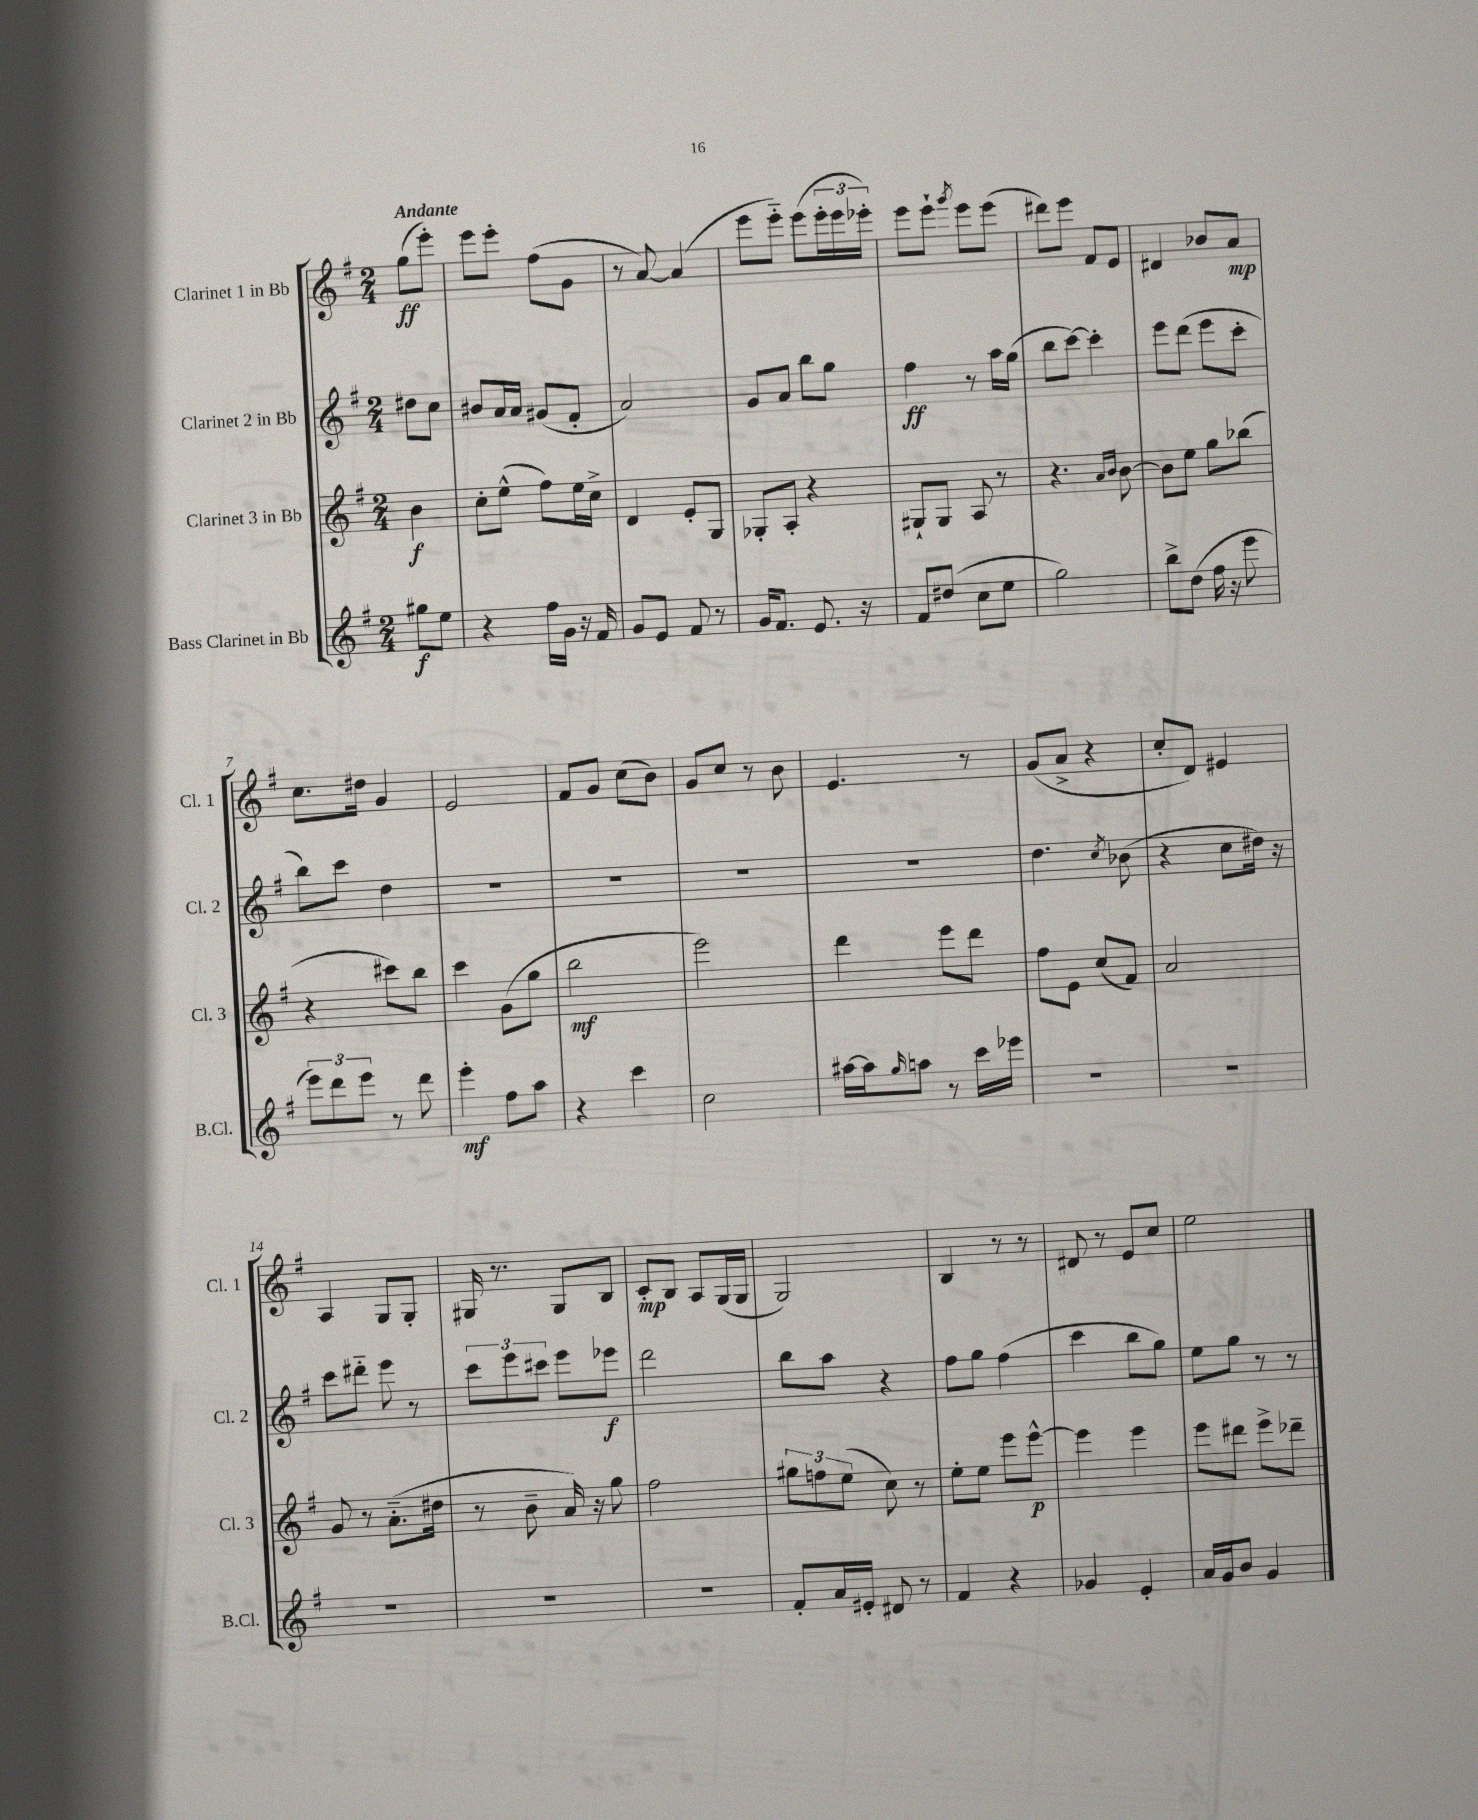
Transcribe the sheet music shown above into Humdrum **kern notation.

**kern	**kern	**kern	**kern
*staff4	*staff3	*staff2	*staff1
*clefG2	*clefG2	*clefG2	*clefG2
*k[f#]	*k[f#]	*k[f#]	*k[f#]
*M2/4	*M2/4	*M2/4	*M2/4
8gg#\L	4b\	8dd#\L	(8gg\L
8ee\J	.	8cc\J	8eee'\J)
=	=	=	=
4r	8cc'\L	8b#/L	8eee\L
.	(8ee^^\J	16a/L	8eee'\J
.	.	16a/JJ	.
16ff#\LL	8ff#\L)	(8g#/L	(8ff#\L
16g\JJ	.	.	.
16r	16ee\L	8f#'/J	8g\J
16f#/	16cc^\JJ	.	.
=	=	=	=
8g/L	4d/	2a/)	8r
8e/J	.	.	[8a/)
8f#/	8e'/L	.	(4a/]
8r	8G/J	.	.
=	=	=	=
16g/LK	8G-'/L	8g/L	8eee\L
8.f#/J	.	.	.
.	8A'/J	8a/J	8eee'~\J)
8.e/	4r	8bb\L	(8eee\L
.	.	8gg\J	24eee'\L
.	.	.	24eee\
16r	.	.	.
.	.	.	24eee-'\JJ)
=	=	=	=
8f#/L	8G#`/L	4ff#\	8eee\L
(8dd#/J	8G#/J	.	8eee`\J
.	.	.	8qggg/
8cc\L	8A/	8r	8eee\L
8ee\J	8r	16aa\LL	(8eee\J
.	.	(16gg\JJ	.
=	=	=	=
2gg\)	4.r	8bb\L	8ddd#\L)
.	.	[8ccc\J)	8eee\J
.	.	4ccc'\]	8f#/L
.	16qqa/LL	.	.
.	16qqb/JJ	.	.
.	[8b\	.	8e/J
=	=	=	=
8bb^\L	8b\]L	8eee\L	4d#/
(8dd\J	8ee\J	(8ddd\J	.
16ff#\	8gg\L	8eee\L	8b-/L
16r	.	.	.
8eee\	(8bb-\J	8ccc'\J	8a/J
=	=	=	=
12eee\L)	4r	8bb\L)	8.cc\L
12ddd\	.	.	.
.	.	8ccc\J	.
12eee\J	.	.	.
.	.	.	16dd#\Jk
8r	8ccc#\L)	4dd\	4g/
8ddd\	8bb\J	.	.
=	=	=	=
4eee'\	4ccc\	2r	2e/
8ff#\L	(8g\L	.	.
8aa\J	8gg\J	.	.
=	=	=	=
4r	2bb\	2r	8f#/L
.	.	.	8g/J
4ccc\	.	.	(8cc\L
.	.	.	8b\J)
=	=	=	=
2cc\	2eee\)	2r	8g/L
.	.	.	8cc/J
.	.	.	8r
.	.	.	8b\
=	=	=	=
[16aa#\LL	4ddd\	2r	4.e/
16aa#\]J	.	.	.
16qqgg/	.	.	.
8aa\J	.	.	.
8r	8eee\L	.	.
16ccc\LL	8ddd\J	.	8r
16eee-\JJ	.	.	.
=	=	=	=
2r	8ff#\L	4.dd\	(8g/L
.	8e\J	.	8a^/J
.	(8cc/L	.	4r
.	.	8qcc/	.
.	8f#/J)	(8b-\	.
=	=	=	=
2r	2a/	4r	8cc'/L
.	.	.	8d/J)
.	.	8cc\L	4e#/
.	.	16dd#\Jk)	.
.	.	16r	.
=	=	=	=
2r	8g/	8ccc\L	4A/
.	8r	8ddd#'~\J	.
.	(8.a'~\L	8eee\	8G/L
.	.	8r	8G'/J
.	16dd#\Jk	.	.
=	=	=	=
2r	8r	12ccc\L	16G#/
.	.	.	8.r
.	.	12eee\	.
.	8b~\	.	.
.	.	12ccc#\J	.
.	16a/)	8eee\L	8G#/L
.	16r	.	.
.	8gg\	8eee-\J	8B/J
=	=	=	=
2r	2ff#\	2ddd\	8c'/L
.	.	.	8B/J
.	.	.	8A/L
.	.	.	(16G/L
.	.	.	16G/JJ
=	=	=	=
8f#'/L	12gg#\L	8bb\L	2G/)
.	12ff\	.	.
16a/L	.	8aa\J	.
.	(12ee\J	.	.
16e#'/JJ	.	.	.
8d#/	8cc\)	4r	.
8r	8r	.	.
=	=	=	=
4f#/	8ee'\L	8ff#\L	4B/
.	8ee\J	8gg\J	.
4r	8eee\L	(4ff#\	8r
.	[8eee^^\J	.	8r
=	=	=	=
4g-/	4eee\]	4ccc\	8d#/
.	.	.	8r
4e'/	4eee\	8bb\L	8e/L
.	.	8gg\J)	8cc/J
=	=	=	=
16a/LL	8eee\L	8ee\L	2ee\
16g/J	.	.	.
8b/J	8ddd#\J	8gg\J	.
4g/	8eee^\L	8r	.
.	8ddd-~\J	8r	.
==	==	==	==
*-	*-	*-	*-
